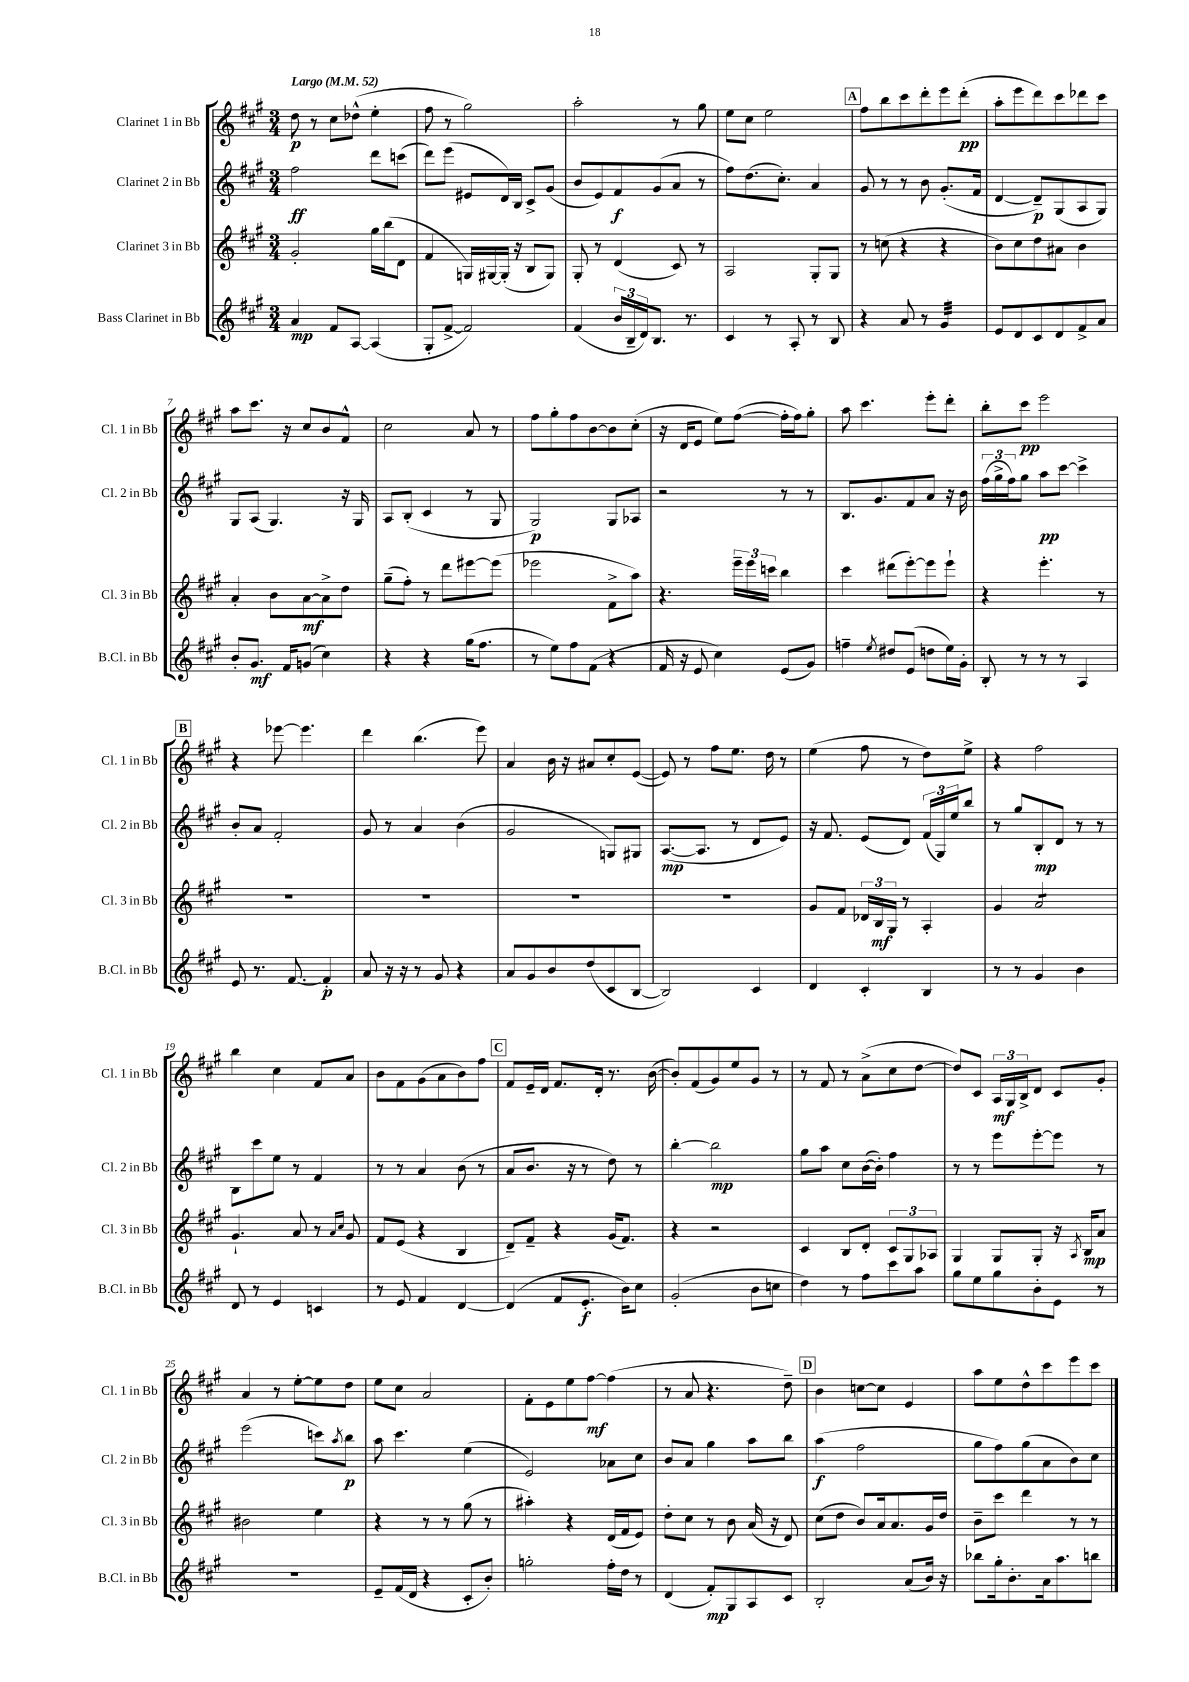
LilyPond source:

<<
\new StaffGroup <<
\new Staff = "s0" \with { instrumentName = "Clarinet 1 in Bb" shortInstrumentName = "Cl. 1 in Bb" } {
    \clef treble \key a \major \numericTimeSignature \time 3/4 \tempo "Largo" 4 = 52
    d''8\p r8 cis''8 des''8-^( e''4-. |
    fis''8 r8 gis''2) |
    a''2-. r8 gis''8 |
    e''8 cis''8 e''2 |
    \mark \markup { \box "A" } fis''8 b''8 cis'''8 d'''8-. e'''8 d'''8-.\pp( |
    a''8-. e'''8 d'''8) cis'''8 des'''8 cis'''8 |
    a''8 cis'''8. r16 cis''8 b'8 fis'8-^ |
    cis''2 a'8 r8 |
    fis''8 gis''8-. fis''8 b'8~ b'8 cis''8-.( |
    r16 d'16 e'8 e''8) fis''8~( fis''16-. fis''16) gis''8-. |
    a''8 cis'''4. e'''8-. d'''8-. |
    b''8-. cis'''8\pp e'''2 |
    \mark \markup { \box "B" } r4 ees'''8~ ees'''4. |
    d'''4 b''4.( e'''8) |
    a'4 b'16 r16 ais'8 cis''8-. e'8~( |
    e'8) r8 fis''8 e''8. d''16 r8 |
    e''4( fis''8 r8 d''8) e''8-> |
    r4 fis''2 |
    b''4 cis''4 fis'8 a'8 |
    b'8 fis'8 gis'8( a'8 b'8) fis''8 |
    \mark \markup { \box "C" } fis'8 e'16-- d'16 fis'8. d'16-. r8. b'16~( |
    b'8-.) fis'8( gis'8) e''8 gis'8 r8 |
    r8 fis'8 r8 a'8->( cis''8 d''8~ |
    d''8) cis'8 \tuplet 3/2 { a16\mf gis16 b16-> } d'8 cis'8 gis'8-. |
    a'4 r8 e''8~-. e''8 d''8 |
    e''8 cis''8 a'2 |
    fis'8-. e'8 e''8 fis''8~\mf fis''4( |
    r8 a'8 r4. d''8--) |
    \mark \markup { \box "D" } b'4 c''8~ c''8 e'4 |
    a''8 e''8 d''8-^ cis'''8 e'''8 cis'''8 \bar "|." |
}
\new Staff = "s1" \with { instrumentName = "Clarinet 2 in Bb" shortInstrumentName = "Cl. 2 in Bb" } {
    \clef treble \key a \major \numericTimeSignature \time 3/4
    fis''2\ff d'''8 c'''8( |
    d'''8) e'''8( eis'8 d'16) b16 cis'8-> gis'8( |
    b'8 e'8) fis'8\f gis'8( a'8 r8 |
    fis''8) d''8.( cis''8.-.) a'4 |
    \mark \markup { \box "A" } gis'8 r8 r8 b'8 gis'8.-.( fis'16 |
    d'4~ d'8--\p) gis8( a8 gis8) |
    gis8 a8( gis4.) r16 gis16 |
    a8 b8-.( cis'4 r8 gis8 |
    gis2\p) gis8 aes8 |
    r2 r8 r8 |
    b8. gis'8. fis'8 a'8 r16 b'16 |
    \tuplet 3/2 { fis''16( gis''16-> fis''16) } gis''8 a''8\pp cis'''8~ cis'''4-> |
    \mark \markup { \box "B" } b'8-. a'8 fis'2-. |
    gis'8 r8 a'4 b'4( |
    gis'2 g8) gis8 |
    a8.~\mp( a8. r8 d'8 e'8) |
    r16 fis'8. e'8( d'8) \tuplet 3/2 { fis'16( gis16) e''16 } b''8 |
    r8 gis''8 b8-.\mp d'8 r8 r8 |
    b8 cis'''8 e''8 r8 fis'4 |
    r8 r8 a'4 b'8( r8 |
    \mark \markup { \box "C" } a'8 b'8. r16 r8 d''8) r8 |
    b''4~-. b''2\mp |
    gis''8 a''8 cis''8 b'16~( b'16-.) fis''4 |
    r8 r8 e'''8 e'''8~-. e'''8 r8 |
    e'''2( c'''8) \acciaccatura { a''8 } b''8\p |
    a''8 cis'''4. e''4( |
    e'2) aes'8 cis''8 |
    b'8 a'8 gis''4 a''8 b''8 |
    \mark \markup { \box "D" } a''4\f( fis''2 |
    gis''8 fis''8) gis''8( a'8 b'8) cis''8 \bar "|." |
}
\new Staff = "s2" \with { instrumentName = "Clarinet 3 in Bb" shortInstrumentName = "Cl. 3 in Bb" } {
    \clef treble \key a \major \numericTimeSignature \time 3/4
    gis'2-. gis''16 b''16( d'8 |
    fis'4 g16) gis16~ gis16-.( r16 b8 gis8) |
    gis8-. r8 d'4( cis'8) r8 |
    a2 gis8-. gis8 |
    \mark \markup { \box "A" } r8 c''8( r4 r4 |
    b'8) cis''8 d''8 ais'8 b'4 |
    a'4-. b'8 a'8~\mf a'8-> d''8 |
    gis''8--( fis''8-.) r8 d'''8 eis'''8~ eis'''8( |
    ees'''2 fis'8-> a''8) |
    r4. \tuplet 3/2 { e'''16-- e'''16 c'''16 } b''4 |
    cis'''4 dis'''8( e'''8~-.) e'''8 e'''8-! |
    r4 e'''4.-. r8 |
    \mark \markup { \box "B" } R2. |
    R2. |
    R2. |
    R2. |
    gis'8 fis'8 \tuplet 3/2 { des'16 b16\mf gis16 } r8 a4-. |
    gis'4 a'2:8 |
    gis'4.-! a'8 r8 \grace { a'16 cis''16 } gis'8 |
    fis'8 e'8( r4 b4 |
    \mark \markup { \box "C" } d'8--) fis'8-- r4 gis'16( fis'8.) |
    r4 r2 |
    cis'4 b8 d'8-. \tuplet 3/2 { cis'8 gis8 aes8 } |
    gis4 gis8 gis8-. r16 \acciaccatura { a8 } b16\mp a'8 |
    bis'2 e''4 |
    r4 r8 r8 gis''8( r8 |
    ais''4-.) r4 d'16( fis'16 e'8) |
    d''8-. cis''8 r8 b'8 a'16( r16 d'8) |
    \mark \markup { \box "D" } cis''8( d''8 b'8) a'16 a'8. gis'16 d''16 |
    b'8-- cis'''8 d'''4 r8 r8 \bar "|." |
}
\new Staff = "s3" \with { instrumentName = "Bass Clarinet in Bb" shortInstrumentName = "B.Cl. in Bb" } {
    \clef treble \key a \major \numericTimeSignature \time 3/4
    a'4\mp fis'8 a8~ a4( |
    gis8-. fis'8~-> fis'2) |
    fis'4( \tuplet 3/2 { b'16 b16-- d'16) } b8. r8. |
    cis'4 r8 a8-. r8 b8 |
    \mark \markup { \box "A" } r4 a'8 r8 gis'4:32 |
    e'8 d'8 cis'8 d'8 fis'8-> a'8 |
    b'8-. gis'8.\mf fis'16 g'8( cis''4) |
    r4 r4 gis''16( fis''8. |
    r8 e''8) fis''8 fis'8( r4 |
    fis'16 r16 e'8 cis''4) e'8( gis'8) |
    f''4-- \acciaccatura { e''8 } dis''8 e'8( d''8 e''16) gis'16-. |
    b8-. r8 r8 r8 a4 |
    \mark \markup { \box "B" } e'8 r8. fis'8.~ fis'4-.\p |
    a'8 r16 r16 r8 gis'8 r4 |
    a'8 gis'8 b'8 d''8( cis'8 b8~ |
    b2) cis'4 |
    d'4 cis'4-. b4 |
    r8 r8 gis'4 b'4 |
    d'8 r8 e'4 c'4 |
    r8 e'8 fis'4 d'4~ |
    \mark \markup { \box "C" } d'4( fis'8 e'8.-.\f b'16) cis''8 |
    gis'2-.( b'8 c''8 |
    d''4) r8 fis''8 cis'''8 a''8 |
    gis''8 e''8 gis''8 b'8-. e'8 r8 |
    R2. |
    e'8-- fis'16( d'16 r4 cis'8-. b'8-.) |
    g''2-. fis''16-. d''16 r8 |
    d'4( fis'8-.\mp) gis8 a8 cis'8 |
    \mark \markup { \box "D" } b2-. a'8( b'16) r16 |
    bes''8 gis''16-. b'8.-. a'16 a''8. b''8 \bar "|." |
}
>>
>>
